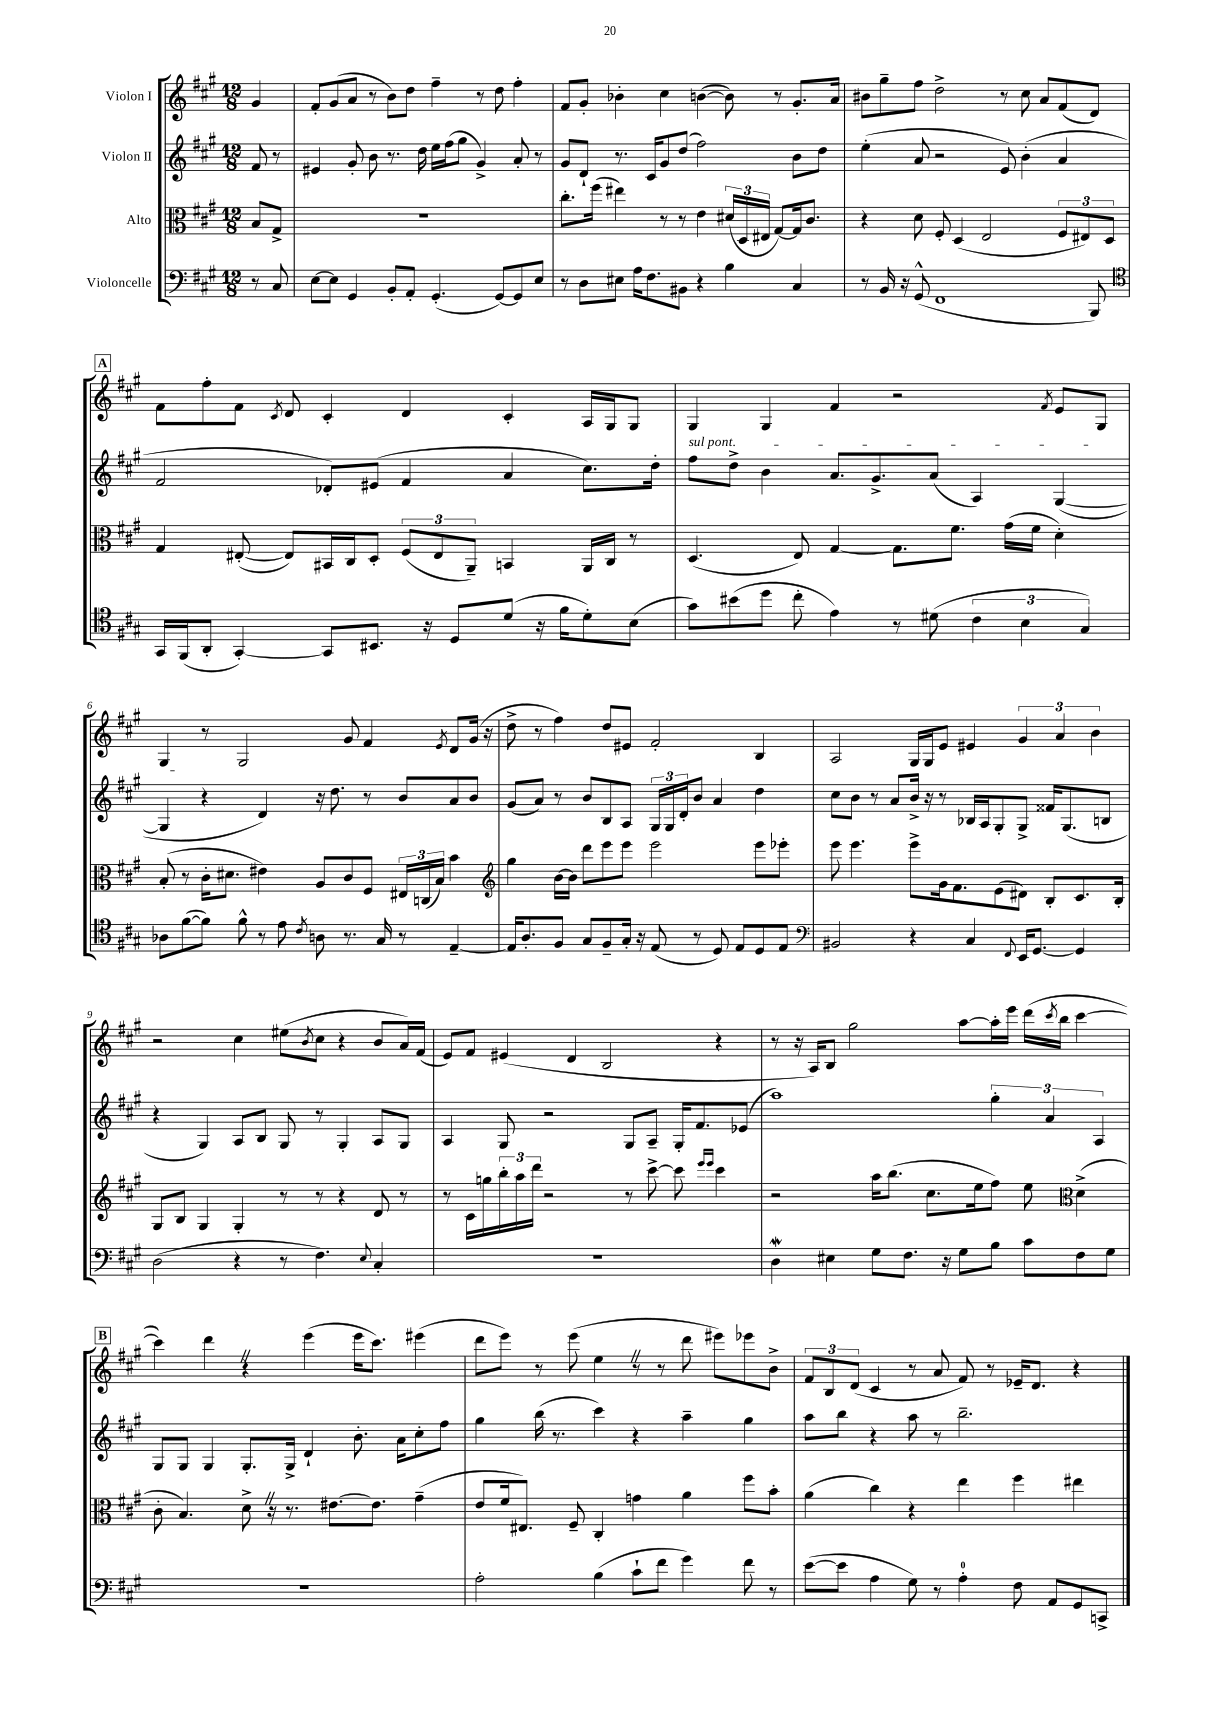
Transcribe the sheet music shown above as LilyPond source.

<<
\new StaffGroup <<
\new Staff = "s0" \with { instrumentName = "Violon I" } {
    \clef treble \key a \major \numericTimeSignature \time 12/8 \partial 4
    gis'4 |
    fis'8-. gis'8( a'8 r8 b'8) d''8 fis''4-- r8 d''8 fis''4-. |
    fis'8 gis'8-. bes'4-. cis''4 b'4~( b'8) r8 gis'8.-. a'16 |
    bis'8 gis''8-- fis''8 d''2-> r8 cis''8 a'8 fis'8( d'8) |
    \mark \markup { \box "A" } fis'8 fis''8-. fis'8 \acciaccatura { cis'8 } d'8 cis'4-. d'4 cis'4-. a16 gis16 gis8 |
    gis4 gis4 fis'4 r2 \acciaccatura { fis'8 } e'8 gis8 |
    gis4 r8 gis2 gis'8 fis'4 \acciaccatura { e'8 } d'8 gis'16( r16 |
    d''8-> r8 fis''4) d''8 eis'8 fis'2-. b4 |
    a2 gis16 gis16 e'8 eis'4 \tuplet 3/2 { gis'4 a'4 b'4 } |
    r2 cis''4 eis''8( \acciaccatura { b'8 } cis''8 r4 b'8 a'16) fis'16( |
    e'8) fis'8 eis'4( d'4 b2 r4 |
    r8 r16 a16) b8 gis''2 a''8~ a''16-. e'''16 d'''16( \acciaccatura { cis'''8 } b''16 cis'''4~ |
    \mark \markup { \box "B" } cis'''4) d'''4 \once \override BreathingSign.text = \markup { \musicglyph "scripts.caesura.straight" } \breathe r4 e'''4( e'''16 cis'''8.) eis'''4( |
    d'''8 e'''8) r8 e'''8( e''4 \once \override BreathingSign.text = \markup { \musicglyph "scripts.caesura.straight" } \breathe r8 r8 d'''8 eis'''8) ees'''8 b'8-> |
    \tuplet 3/2 { fis'8 b8 d'8( } cis'4 r8 a'8 fis'8) r8 ees'16-- d'8. r4 \bar "|." |
}
\new Staff = "s1" \with { instrumentName = "Violon II" } {
    \clef treble \key a \major \numericTimeSignature \time 12/8 \partial 4
    fis'8 r8 |
    eis'4 gis'8-. b'8 r8. d''16 e''16 fis''16( gis''8 gis'4->) a'8-. r8 |
    gis'8 d'8-! r8. cis'16 gis'8 d''8( fis''2) b'8 d''8 |
    e''4-.( a'8 r2 e'8) b'4-.( a'4 |
    \mark \markup { \box "A" } fis'2 des'8-.) eis'8( fis'4 a'4 cis''8.) d''16-. |
    \once \override TextSpanner.bound-details.left.text = \markup { \italic "sul pont." } fis''8\startTextSpan d''8-> b'4 a'8. gis'8.-> a'8( a4) gis4~( |
    gis4\stopTextSpan r4 d'4) r16 d''8. r8 b'8 a'8 b'8 |
    gis'8( a'8) r8 b'8 b8 a8 \tuplet 3/2 { gis16 gis16 d'16-. } b'8 a'4 d''4 |
    cis''8 b'8 r8 a'8 b'16-> r16 r8 bes16 a16 gis8-. gis8-> fisis'16 gis8.( b8 |
    r4 gis4) a8 b8 gis8 r8 gis4-. a8 gis8 |
    a4 gis8 r2 gis8 a8-- gis16-. fis'8. ees'8( |
    a''1) \tuplet 3/2 { gis''4-. a'4 a4 } |
    \mark \markup { \box "B" } gis8 gis8 gis4 gis8.-. gis16-> d'4-! b'8.-. a'16 cis''8-. fis''8 |
    gis''4 b''16( r8. cis'''4) r4 a''4-- gis''4 |
    a''8 b''8 r4 a''8 r8 b''2.-- \bar "|." |
}
\new Staff = "s2" \with { instrumentName = "Alto" } {
    \clef alto \key a \major \numericTimeSignature \time 12/8 \partial 4
    b8 gis8-> |
    R1. |
    cis''8.-. fis''16( eis''4) r8 r8 e'4 \tuplet 3/2 { dis'16( d16 eis16 } gis8~) gis16 cis'8. |
    r4 d'8 fis8-. d4( e2 \tuplet 3/2 { fis8 eis8) d8 } |
    \mark \markup { \box "A" } gis4 eis8~-.( eis8) bis,16 cis16 d8-. \tuplet 3/2 { fis8( eis8 a,8--) } b,4 a,16 cis16 r8 |
    d4.( e8) gis4~ gis8. fis'8. gis'16( fis'16 d'4-.) |
    b8-.( r8 cis'16-. dis'8. eis'4) a8 cis'8 fis8 \tuplet 3/2 { eis16 c16( b16) } b'4 |
    \clef treble gis''4 b'16~ b'16 d'''8 e'''8 e'''8 e'''2 e'''8 ees'''8-. |
    e'''8 e'''4. e'''8-> gis'16 fis'8. e'8( dis'8) b8-. cis'8. b16-. |
    gis8 b8 gis4 gis4-. r8 r8 r4 d'8 r8 |
    r8 cis'16 g''16 \tuplet 3/2 { b''16-. a''16 d'''16 } r2 r8 cis'''8~-> cis'''8 \grace { e'''16 e'''16 } cis'''4 |
    r2 a''16 b''8.( cis''8. e''16 fis''8) e''8 \clef alto d'4->( |
    \mark \markup { \box "B" } cis'8-. b4.) d'8-> \once \override BreathingSign.text = \markup { \musicglyph "scripts.caesura.straight" } \breathe r16 r8. eis'8.~ eis'8. gis'4--( |
    e'8 fis'16 eis8.) fis8-- cis4-. g'4 a'4 fis''8 b'8-. |
    a'4( cis''4) r4 e''4 fis''4 eis''4 \bar "|." |
}
\new Staff = "s3" \with { instrumentName = "Violoncelle" } {
    \clef bass \key a \major \numericTimeSignature \time 12/8 \partial 4
    r8 cis8 |
    e8~ e8 gis,4 b,8-. a,8-. gis,4.-.( gis,8~) gis,8 e8 |
    r8 d8 eis8 a16 fis8. bis,8 r4 b4 cis4 |
    r8 b,16 r16 gis,8-^( fis,1 b,,8) |
    \mark \markup { \box "A" } \clef tenor gis,16 fis,16( a,8-. gis,4~-.) gis,8 bis,8. r16 d8 d'8( r16 fis'16 d'8-.) b8( |
    gis'8) bis'8( d''8 cis''8-. e'4) r8 dis'8( \tuplet 3/2 { cis'4 b4 gis4) } |
    aes8 fis'8~( fis'8) fis'8-^ r8 e'8 \acciaccatura { cis'8 } a8 r8. gis16 r8 e4~-- |
    e16 a8.-. fis8 gis8 fis8-- gis16-. r16 e8( r8 d8) e8 d8 e8 |
    \clef bass bis,2 r4 cis4 \appoggiatura { fis,8 } e,16 gis,8.~ gis,4 |
    d2( r4 r8 fis4.) \appoggiatura { e8 } cis4-. |
    R1. |
    d4\mordent eis4 gis8 fis8. r16 gis8 b8 cis'8 fis8 gis8 |
    \mark \markup { \box "B" } R1. |
    a2-. b4( cis'8-! fis'8 gis'4) fis'8 r8 |
    e'8~( e'8 a4 gis8) r8 a4-0-. fis8 a,8 gis,8 c,8-> \bar "|." |
}
>>
>>
